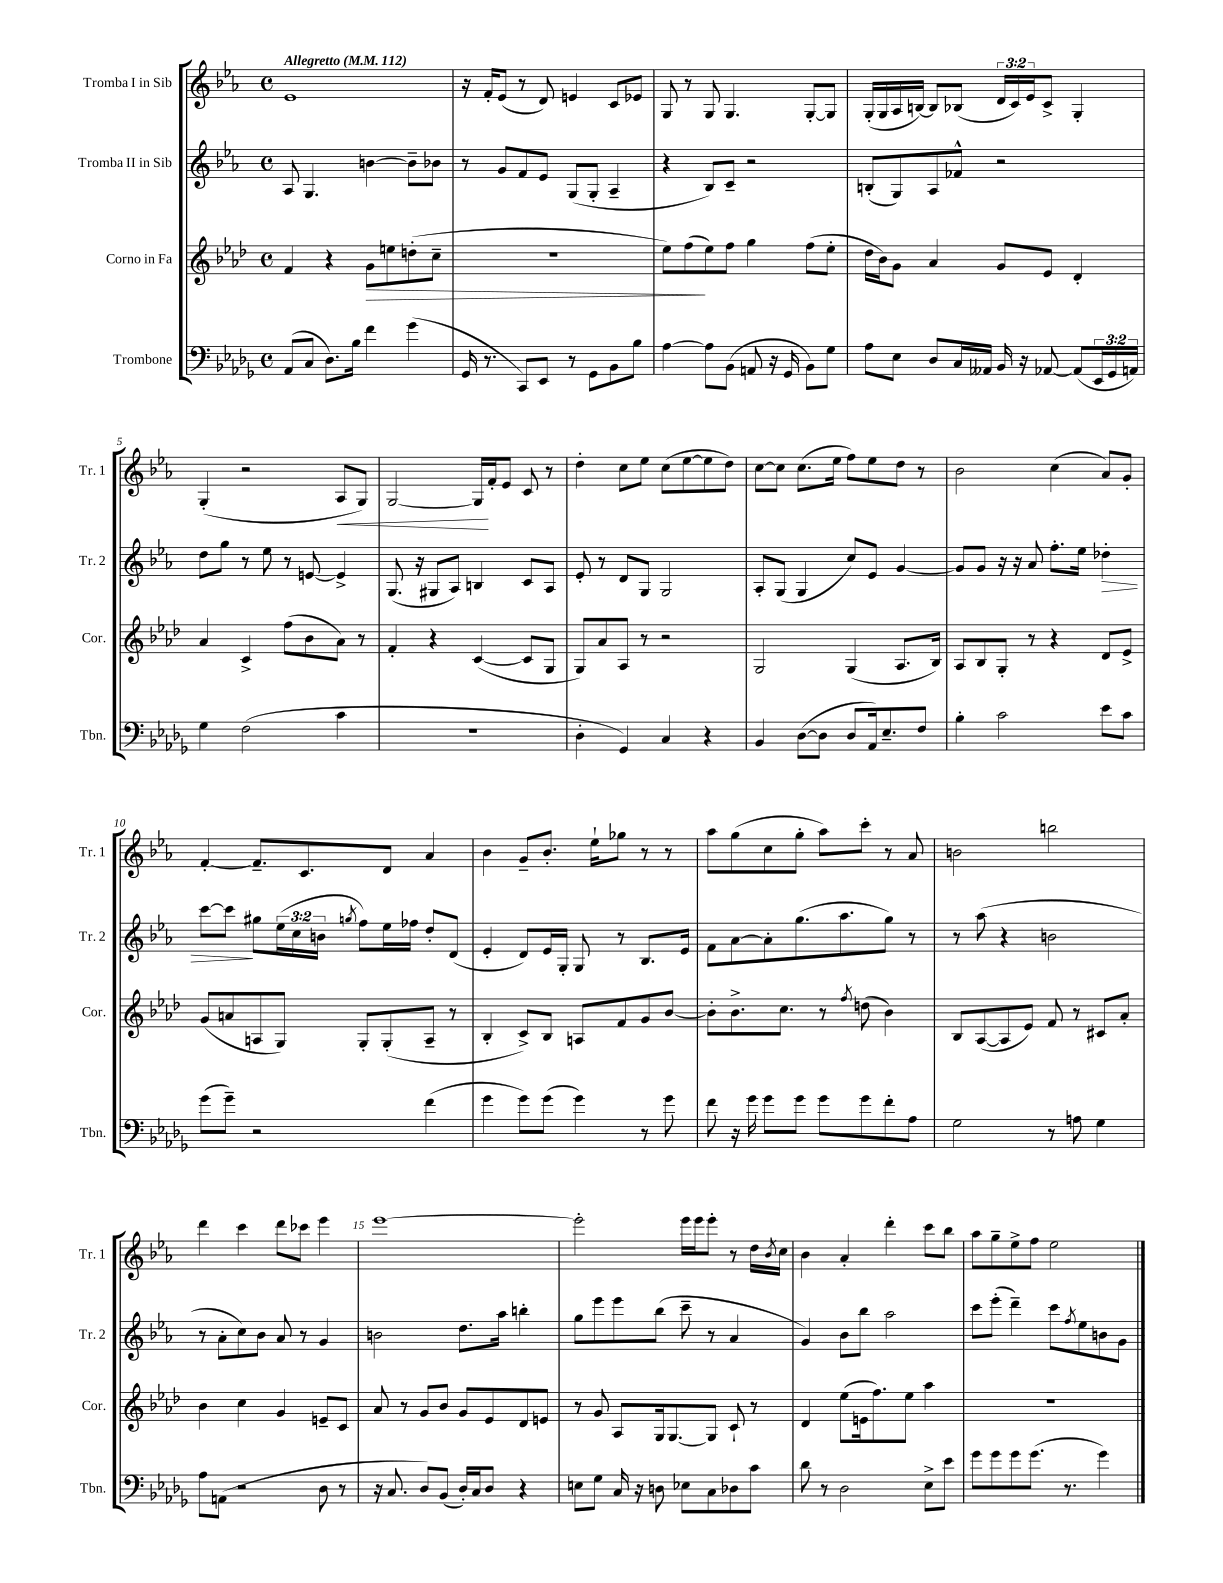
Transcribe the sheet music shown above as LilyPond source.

<<
\new StaffGroup <<
\new Staff = "s0" \with { instrumentName = "Tromba I in Sib" shortInstrumentName = "Tr. 1" } {
    \clef treble \key ees \major \defaultTimeSignature \time 4/4 \override Staff.TupletNumber.text = #tuplet-number::calc-fraction-text \tempo "Allegretto" 4 = 112
    ees'1 |
    r16 f'16-. ees'8( r8 d'8) e'4 c'8 ees'8 |
    g8 r8 g8 g4. g8~-. g8 |
    g16-.( g16 aes16 b16~) b8 bes8( \tuplet 3/2 { d'16 c'16) ees'16 } c'8-> g4-. |
    g4-.( r2 aes8\< g8) |
    g2~ g16\! f'16-. ees'8 c'8 r8 |
    d''4-. c''8 ees''8 c''8( ees''8~ ees''8 d''8) |
    c''8~ c''8 c''8.( ees''16 f''8) ees''8 d''8 r8 |
    bes'2 c''4( aes'8) g'8-. |
    f'4~-. f'8.-- c'8. d'8 aes'4 |
    bes'4 g'8-- bes'8.-. ees''16-! ges''8 r8 r8 |
    aes''8 g''8( c''8 g''8-. aes''8) c'''8-. r8 aes'8 |
    b'2 b''2 |
    d'''4 c'''4 d'''8 ces'''8 ees'''4 |
    ees'''1~ |
    ees'''2-. ees'''16 ees'''16 ees'''8-. r8 d''16 \acciaccatura { bes'8 } c''16 |
    bes'4 aes'4-. d'''4-. c'''8 bes''8 |
    aes''8 g''8-- ees''8-> f''8 ees''2 \bar "|." |
}
\new Staff = "s1" \with { instrumentName = "Tromba II in Sib" shortInstrumentName = "Tr. 2" } {
    \clef treble \key ees \major \defaultTimeSignature \time 4/4 \override Staff.TupletNumber.text = #tuplet-number::calc-fraction-text
    aes8 g4. b'4~ b'8-- bes'8 |
    r8 g'8 f'8 ees'8 g8( g8-. aes4-- |
    r4 bes8) c'8-- r2 |
    b8-.( g8) aes8 fes'8-^ r2 |
    d''8 g''8 r8 ees''8 r8 e'8~ e'4-> |
    g8.( r16 gis8 aes8) b4 c'8 aes8 |
    ees'8-. r8 d'8 g8 g2 |
    aes8-. g8( g4 c''8) ees'8 g'4~ |
    g'8 g'8 r16 r16 aes'8 f''8.-. ees''16 des''4-.\> |
    c'''8~ c'''8\! gis''8 \tuplet 3/2 { ees''16( c''16 b'16 } \acciaccatura { g''8 } f''8) ees''16 fes''16 d''8-. d'8( |
    ees'4-. d'8) ees'16 g16-. g8 r8 bes8. ees'16 |
    f'8 aes'8~ aes'8-. g''8.( aes''8. g''8) r8 |
    r8 aes''8( r4 b'2 |
    r8 aes'8-. c''8) bes'8 aes'8 r8 g'4 |
    b'2 d''8. aes''16 b''4-. |
    g''8 ees'''8 ees'''8 bes''8( c'''8-- r8 aes'4 |
    g'4) bes'8 bes''8 aes''2 |
    c'''8 ees'''8-.( d'''4--) c'''8 \acciaccatura { f''8 } ees''8 b'8 g'8 \bar "|." |
}
\new Staff = "s2" \with { instrumentName = "Corno in Fa" shortInstrumentName = "Cor." } {
    \clef treble \key aes \major \defaultTimeSignature \time 4/4
    f'4 r4 g'8\> e''8 d''8-.( c''8-- |
    R1 |
    ees''8) f''8\!( ees''8) f''8 g''4 f''8( ees''8-. |
    des''16 bes'16) g'8 aes'4 g'8 ees'8 des'4-. |
    aes'4 c'4-> f''8( bes'8 aes'8) r8 |
    f'4-. r4 c'4~( c'8 g8 |
    g8) aes'8 aes8 r8 r2 |
    g2 g4( aes8. bes16) |
    aes8 bes8 g8-. r8 r4 des'8 ees'8-> |
    g'8( a'8 a8 g8) g8-. g8-.( a8-- r8 |
    bes4-. c'8->) bes8 a8 f'8 g'8 bes'8~ |
    bes'8-. bes'8.-> c''8. r8 \acciaccatura { f''8 } d''8( bes'4) |
    bes8 aes8~( aes8 ees'8) f'8 r8 cis'8 aes'8-. |
    bes'4 c''4 g'4 e'8-- c'8 |
    aes'8 r8 g'8 bes'8 g'8 ees'8 des'8 e'8 |
    r8 g'8 aes8 g16 g8.~ g8 c'8-! r8 |
    des'4 ees''8( e'16 f''8.) ees''8 aes''4 |
    R1 \bar "|." |
}
\new Staff = "s3" \with { instrumentName = "Trombone" shortInstrumentName = "Tbn." } {
    \clef bass \key des \major \defaultTimeSignature \time 4/4 \override Staff.TupletNumber.text = #tuplet-number::calc-fraction-text
    aes,8( c8 des8.) bes16 f'4 ges'4( |
    ges,16 r8. c,8) ees,8 r8 ges,8 bes,8 bes8 |
    aes4~ aes8 bes,8( a,8 r16 ges,16 bes,8) ges8 |
    aes8 ees8 des8 c16 aeses,16 bes,16 r16 aes,8~ aes,8( \tuplet 3/2 { ees,16 ges,16 a,16) } |
    ges4 f2( c'4 |
    R1 |
    des4-. ges,4) c4 r4 |
    bes,4 des8~( des8 des8 aes,16) ees8.-- f8 |
    bes4-. c'2 ees'8 c'8 |
    ges'8( ges'8--) r2 f'4( |
    ges'4 ges'8) ges'8( ges'4) r8 ges'8 |
    f'8 r16 ges'16 ges'8 ges'8 ges'8 ges'8 f'8-. aes8 |
    ges2 r8 a8 ges4 |
    aes8 a,8( r2 des8 r8 |
    r16 c8. des8) bes,8( des16-.) c16 des8 r4 |
    e8 ges8 c16 r16 d8 ees8 c8 des8 c'8 |
    des'8 r8 des2 ees8-> ees'8 |
    ges'8 ges'8 ges'8 ges'8.( r8. ges'4) \bar "|." |
}
>>
>>
\layout { \context { \Score \override BarNumber.break-visibility = ##(#f #t #t) barNumberVisibility = #(every-nth-bar-number-visible 5) } }
